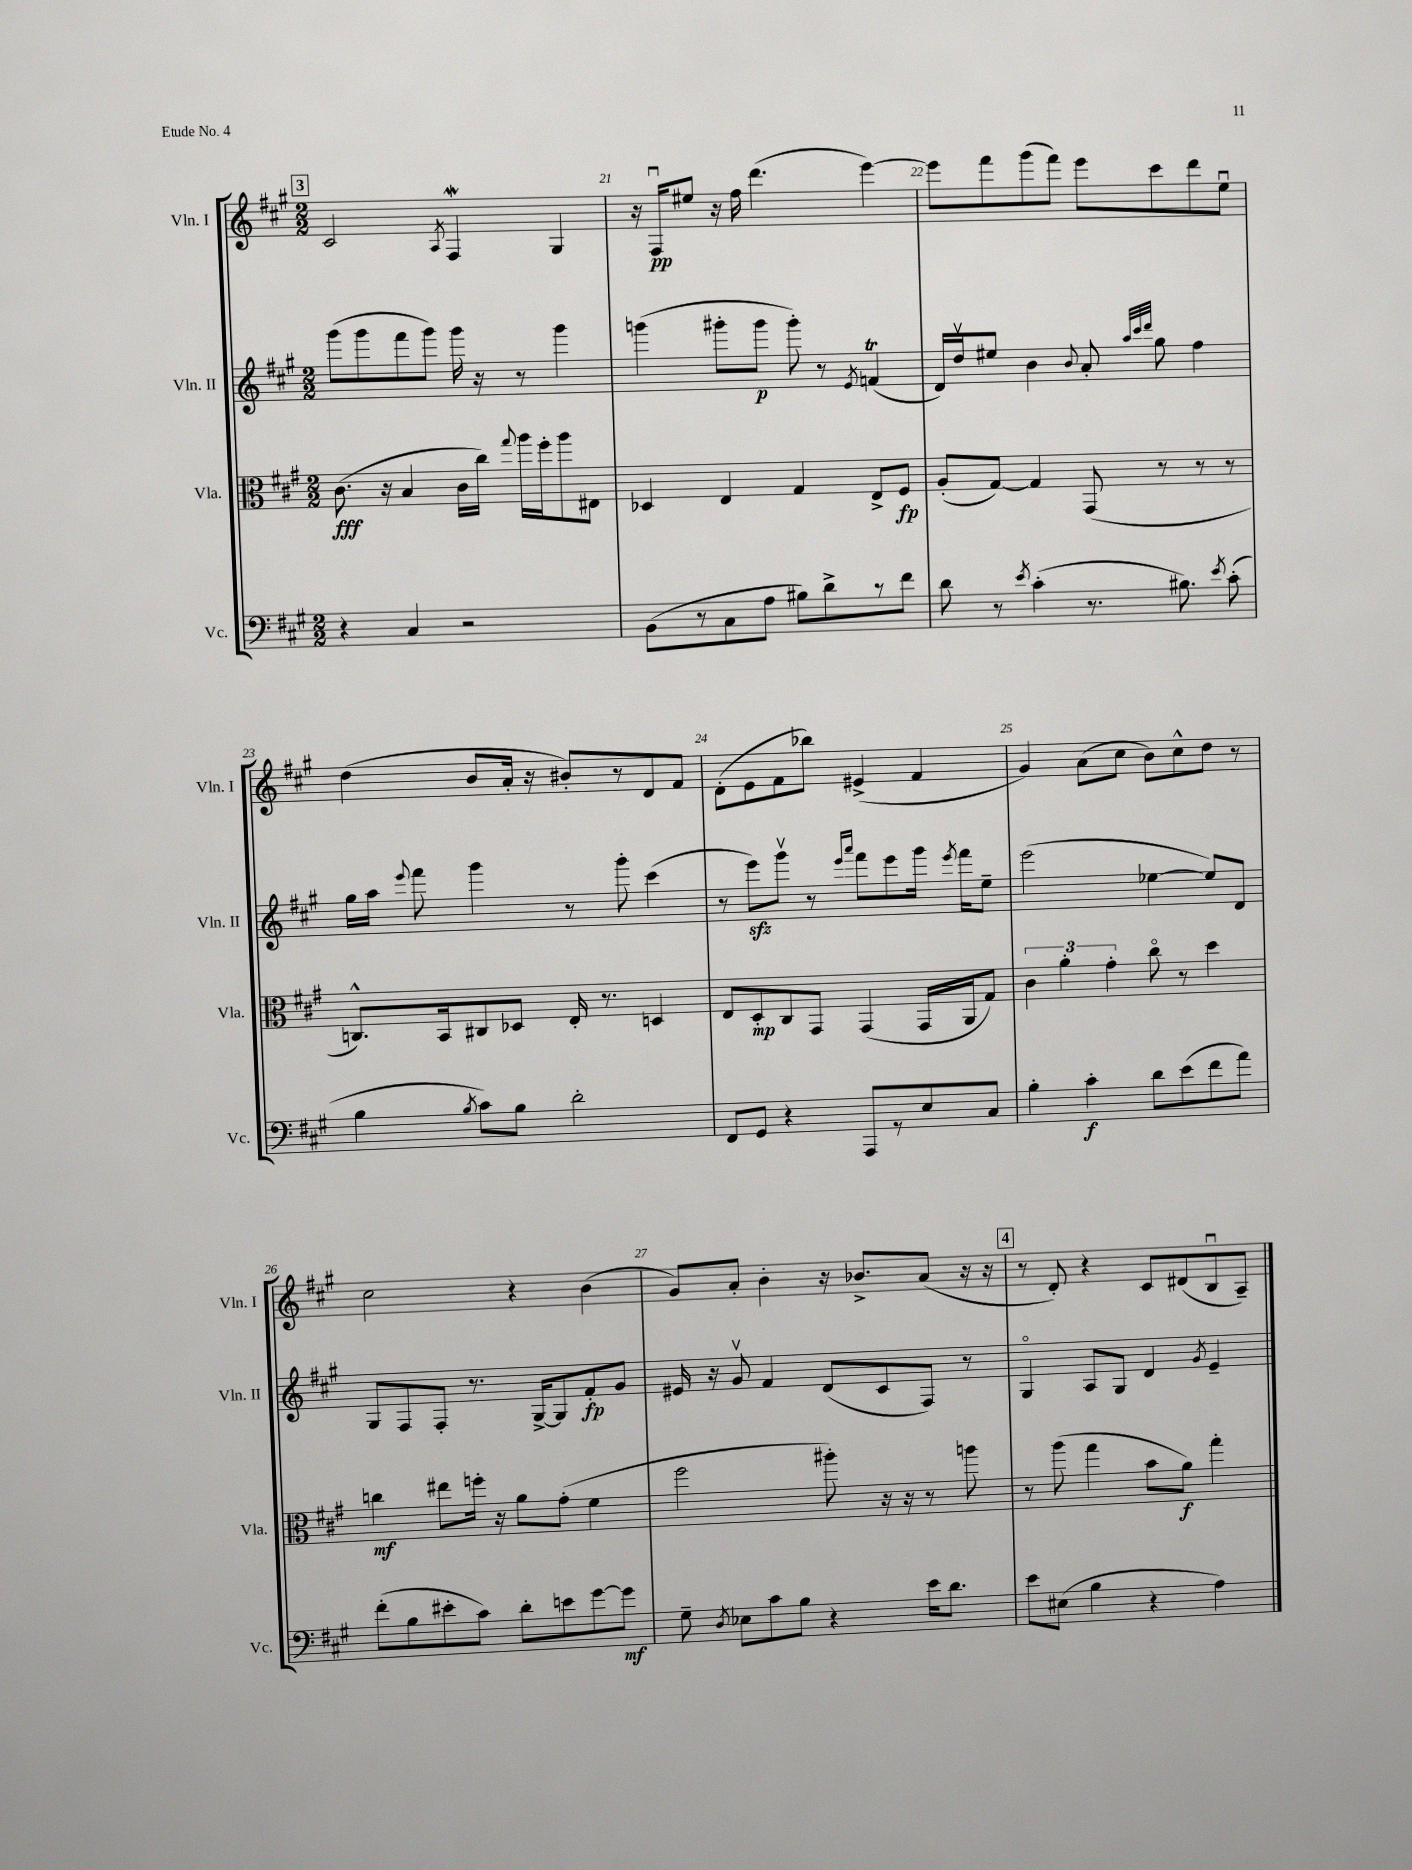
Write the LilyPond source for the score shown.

<<
\new StaffGroup <<
\new Staff = "s0" \with { instrumentName = "Vln. I" shortInstrumentName = "Vln. I" } {
    \clef treble \key a \major \numericTimeSignature \time 2/2
    \autoBeamOff \mark \markup { \box "3" } cis'2 \acciaccatura { a8 } fis4\mordent gis4 |
    r16 fis16[\downbow\pp eis''8] r16 fis''16 d'''4.( e'''4~) |
    e'''8[ fis'''8 gis'''8( fis'''8]) e'''8[ cis'''8 d'''8 e''8]\downbow |
    d''4( b'8[ a'16]-. r16 bis'8[-.) r8 d'8 fis'8] |
    d'8[-.( e'8 fis'8 bes''8]) eis'4->( fis'4 |
    gis'4) a'8[( cis''8] b'8[) cis''8-^ d''8] r8 |
    cis''2 r4 b'4( |
    gis'8[) a'8]-. b'4-. r16 bes'8.[-> a'8]( r16 r16 |
    \mark \markup { \box "4" } r8 d'8-.) r4 cis'8[ dis'8( b8\downbow a8]--) \bar "|." |
}
\new Staff = "s1" \with { instrumentName = "Vln. II" shortInstrumentName = "Vln. II" } {
    \clef treble \key a \major \numericTimeSignature \time 2/2
    \autoBeamOff \mark \markup { \box "3" } gis'''8[( gis'''8 fis'''8 gis'''8]) gis'''16 r16 r8 gis'''4 |
    g'''4( gis'''8[-. gis'''8]\p gis'''8-.) r8 \acciaccatura { e'8 } f'4\trill( |
    d'16[) d''16\upbow eis''8] b'4 \appoggiatura { b'8 } a'8-. \grace { a''32[ cis'''32 d'''32] } gis''8 fis''4 |
    gis''16[ a''16] \appoggiatura { e'''8 } fis'''8 gis'''4 r8 gis'''8-. cis'''4( |
    r8 e'''8[\sfz) gis'''8]\upbow r8 \grace { e'''16[ a'''16] } fis'''8[ e'''8 gis'''16] \acciaccatura { e'''8 } fis'''16[ e''8]-- |
    e'''2( ees''4~ ees''8[) d'8] |
    gis8[ fis8 fis8]-. r8. gis16[~-> gis8 fis'8-.\fp gis'8] |
    eis'16 r16 gis'8\upbow fis'4 d'8[( cis'8 fis8]) r8 |
    \mark \markup { \box "4" } gis4\flageolet a8[ gis8] d'4 \acciaccatura { gis'8 } e'4-- \bar "|." |
}
\new Staff = "s2" \with { instrumentName = "Vla." shortInstrumentName = "Vla." } {
    \clef alto \key a \major \numericTimeSignature \time 2/2
    \autoBeamOff \mark \markup { \box "3" } cis'8.\fff( r16 b4 cis'16[ cis''16]) \appoggiatura { gis''8 } a''16[ fis''16-. a''8 eis8] |
    des4 e4 gis4 e8[-> fis8]\fp |
    a8[-.( gis8]~) gis4 gis,8( r8 r8 r8 |
    c8.[-^) b,16 cis8 des8] e16-. r8. d4 |
    e8[ d8-.\mp cis8 gis,8] gis,4( gis,16[ a,16 gis8]) |
    \tuplet 3/2 { cis'4 a'4-. gis'4-. } cis''8\flageolet r8 d''4 |
    c''4\mf eis''8[ f''16]-. r16 a'8[ gis'8]-.( fis'4 |
    fis''2 ais''8-.) r16 r16 r8 a''8 |
    \mark \markup { \box "4" } r8 a''8( gis''4 b'8[ a'8]\f) gis''4-. \bar "|." |
}
\new Staff = "s3" \with { instrumentName = "Vc." shortInstrumentName = "Vc." } {
    \clef bass \key a \major \numericTimeSignature \time 2/2
    \autoBeamOff \mark \markup { \box "3" } r4 cis4 r2 |
    b,8[( r8 cis8 a8] bis8[) d'8-> r8 fis'8] |
    d'8 r8 \acciaccatura { e'8 } cis'4-.( r8. bis8.) \acciaccatura { e'8 } cis'8-.( |
    b4 \acciaccatura { b8 } cis'8[) b8] d'2-. |
    fis,8[ gis,8] r4 a,,8[ r8 e8 cis8] |
    b4-. cis'4-.\f d'8[ e'8( fis'8 a'8]) |
    fis'8[-.( b8 eis'8-. cis'8]) d'8[-. e'8 gis'8~ gis'8]\mf |
    gis8-- \acciaccatura { d8 } ees8[ cis'8 b8] r4 e'16[ d'8.] |
    \mark \markup { \box "4" } e'8[ eis8]( b4 r4 a4) \bar "|." |
}
>>
>>
\layout { \context { \Score currentBarNumber = #20 \override BarNumber.break-visibility = ##(#f #t #t) barNumberVisibility = #all-bar-numbers-visible } }
